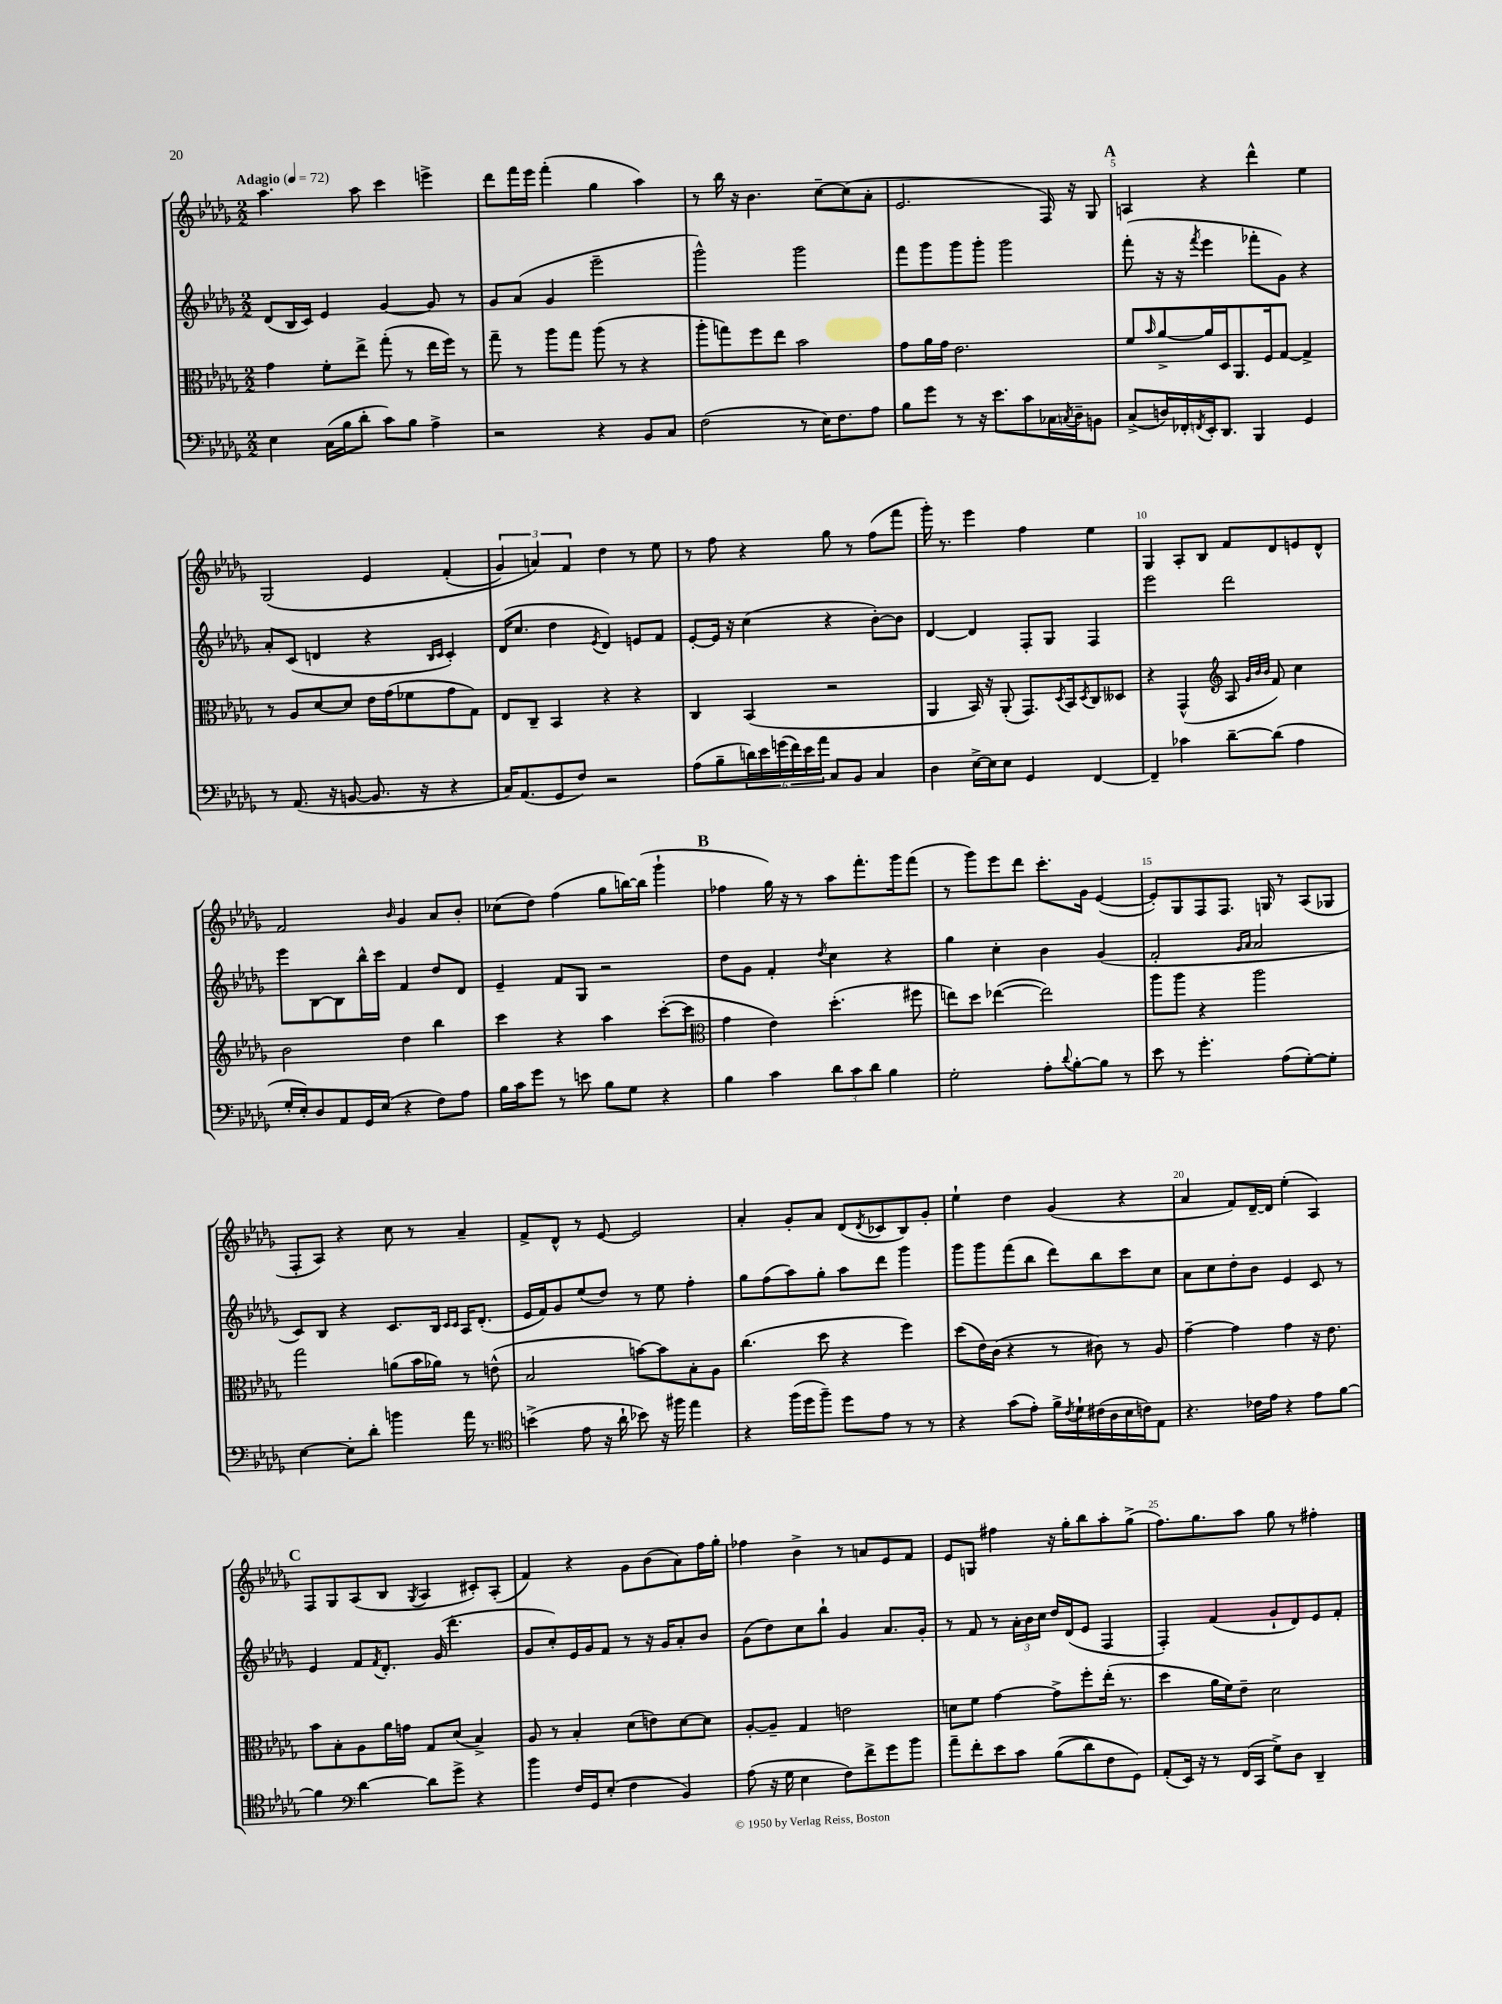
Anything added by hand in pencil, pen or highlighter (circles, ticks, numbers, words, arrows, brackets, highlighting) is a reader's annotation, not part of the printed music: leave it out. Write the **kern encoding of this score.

**kern	**kern	**kern	**kern
*staff4	*staff3	*staff2	*staff1
*clefF4	*clefC3	*clefG2	*clefG2
*k[b-e-a-d-g-]	*k[b-e-a-d-g-]	*k[b-e-a-d-g-]	*k[b-e-a-d-g-]
*M2/2	*M2/2	*M2/2	*M2/2
*MM72	*MM72	*MM72	*MM72
4E-	4g-	(8d-	4.aa-
.	.	16B-	.
.	.	16c)	.
(16C	8f'	4e-	.
16B-	.	.	.
8d-'	8ee-^	.	8aa-
8c)	(8gg-'	[4g-	4ccc
8B-	8r	.	.
4A-^	16ee-	8g-]	4eee^
.	16ff)	.	.
.	8r	8r	.
=	=	=	=
2r	8gg-~	8g-	8ddd-
.	8r	(8a-	16fff
.	.	.	16eee-
.	8aa-	4g-	(4fff'
.	8gg-	.	.
4r	(8aa-	2eee-~	4gg-
.	8r	.	.
8BB-	4r	.	4aa-)
8C	.	.	.
=	=	=	=
(2F	8aa-'	2ggg-^^)	8r
.	8gg)	.	16bb-
.	.	.	16r
.	8ff	.	4.b-
.	8ee-	.	.
8r	2b-	2ggg-	.
16E-)	.	.	[8cc~
8.F	.	.	.
.	.	.	(8cc]
8A-	.	.	8a-'
=	=	=	=
8B-	8g-	8fff	2.e-
8g-	16a-	8ggg-	.
.	16g-	.	.
8r	2.e-	8ggg-	.
16r	.	8ggg-'	.
8.e-	.	.	.
.	.	2ggg-	.
8c	.	.	.
16C-	.	.	16F)
8qC	.	.	.
16D-~	.	.	16r
8BB	.	.	8G-
=	=	=	=
(8C^	8f	(8fff'	4A
.	16qqb-	.	.
16D)	[8a-^	16r	.
16FF-'	.	16r	.
8qFF	.	8qfff	.
16EE-'	16a-]	4eee-	4r
8.DD-	16D-	.	.
.	8.AA-	.	.
4BBB-	.	8fff-'	4ddd-^^
.	16F	.	.
.	[8G-	8g-)	.
4GG-	4G-^]	4r	4ee-
=	=	=	=
8r	8r	8a-'	&(2G-
(8.AA-	8A-	(8c	.
.	[8d-	4d	.
16r	.	.	.
[8BB	8d-]	.	.
8.BB]	16e-	4r	4e-
.	(16g-	.	.
.	8f-	.	.
16r	.	.	.
.	.	16qqB-	.
.	.	16qqc	.
4r	8g-	4c')	(4f'
.	8G-)	.	.
=	=	=	=
16C)	8E-	(16d-	6g-)
(8.AA-	.	8.cc	.
.	8C~	.	.
.	.	.	6a&)
8GG-	4BB-	4dd-	.
.	.	.	6f
8F)	.	.	.
.	.	8qe-	.
2r	4r	4d-)	4dd-
.	4r	8e	8r
.	.	8f	8ee-
=	=	=	=
(8A-	4C	[8e-'	8r
8B-~	.	16e-]	8ff
.	.	16r	.
24d)	(4BB-	(4cc	4r
24e-	.	.	.
(24g	.	.	.
24f)	.	.	.
24e-	.	.	.
24a-	.	.	.
8C	2r	4r	8gg-
8BB-	.	.	8r
4C	.	[8b-')	(8ff
.	.	8b-]	8fff
=	=	=	=
4D-	4AA-	[4d-	16ggg-')
.	.	.	8.r
[16E-^	16BB-)	4d-]	4eee-
16E-]	16r	.	.
8E-	(8AA-'	.	.
4GG-	8.GG-)	8F'	4ff
.	.	8G-	.
.	8qD-	.	.
.	16BB-	.	.
.	8qD-	.	.
[4FF	8C	4F	4ee-
.	8D--	.	.
=	=	=	=
4FF~]	4r	2eee-	4G-
4c-	(4GG-^^	.	8A-'
.	.	.	8B-
*	*clefG2	*	*
[8d-~	8A-	2ddd-	8f
.	32qqg-	.	.
.	32qqb-	.	.
.	32qqb-	.	.
(8d-]	8f)	.	8d-
4A-	4cc	.	8e
.	.	.	8d-^^
=	=	=	=
16G-'	2b-	8eee-	2f
16E-')	.	.	.
8D-	.	[8B-	.
8AA-	.	8B-]	.
16GG-	.	16bb-^^	.
(16E-	.	16ccc	.
.	.	.	16qqb-
4r	4dd-	4f	4g-
8F)	4bb-	8dd-	8a-
8A-	.	8d-	8b-'
=	=	=	=
16B-	4ccc	4e-~	(8cc-
16c	.	.	.
8g-	.	.	8dd-)
8r	4r	8f	(4ff
8e	.	8G-	.
8B-	4aa-	2r	8gg-
8G-	.	.	[16bb)
.	.	.	(16bb]
4r	([8ccc'	.	4ggg-`
.	8ccc]	.	.
=	=	=	=
*	*clefC3	*	*
4B-	4g-	8dd-	4ff-
.	.	8g-	.
4c	4e-)	4f'	16gg-)
.	.	.	16r
.	.	.	8r
.	.	8qdd-	.
12d-	(4.dd-'	4cc	8aa-
12c	.	.	.
.	.	.	8.fff'
12d-	.	.	.
4B-	.	4r	.
.	.	.	16ggg-
.	8ff#	.	(8fff
=	=	=	=
2G-'	8ee)	4gg-	8r
.	8dd-	.	8ggg-)
.	([4ee-	4cc'	8eee-
.	.	.	8ddd-
8A-'	2ee-])	4b-	8.ccc'
8qqd-	.	.	.
[8B-'	.	.	.
.	.	.	16g-
8B-]	.	(4g-	([4e-
8r	.	.	.
=	=	=	=
8e-	8aa-	2f'	8e-'])
8r	8aa-	.	8G-
4.g-'	4r	.	8F
.	.	.	8.F
.	.	16qqg-	.
.	.	16qqa-	.
.	2aa-	2a-	.
.	.	.	16G
(8A-	.	.	8r
[8G-')	.	.	(8A-
8G-']	.	.	8G-
=	=	=	=
[4E-	2gg-	8c)	8F'
.	.	8B-	8A-)
8E-']	.	4r	4r
8d-'	.	.	.
4b	(8a	8.c	8cc
.	16b-	.	8r
.	16a-)	16B-	.
.	.	16qqc	.
.	.	16qqc	.
16a-	8r	16A-	4a-~
8.r	.	(8.d-'	.
.	(8e^^	.	.
=	=	=	=
*clefC4	*	*	*
(4b^	2B-	16e-	8f^
.	.	16f)	.
.	.	8g-	8d-^^
8e-	.	(8ee-	8r
16r	.	8dd-)	[8e-
16a-`	.	.	.
8b-)	[8b)	8r	2e-]
16r	8b]	8ee-	.
16ff#	.	.	.
4ee-	8B-'	4ff'	.
.	8A-	.	.
=	=	=	=
4r	(4.cc	8gg-	4a-'
.	.	(8ff	.
(16ff	.	8aa-)	8g-'
16dd-	.	.	.
8ff~)	8dd-	8gg-'	8a-
8dd-	4r	8aa-	(8d-
.	.	.	8qd-
8e-	.	8ddd-	8c-
8r	4ff)	4ggg-	8B-)
8r	.	.	8g-'
=	=	=	=
4r	(8dd-	8ggg-	4ee-`
.	16e-)	8ggg-	.
.	(16c	.	.
(8g-	4r	(8fff	4dd-
8e-')	.	8bb-	.
16f^	8r	8ddd-)	(4g-
8qc	.	.	.
16d-`	.	.	.
(16c#	8c#)	8bb-	.
16A-	.	.	.
16B-	8r	8ccc	4r
16c)	.	.	.
8E-	8A-	8cc	.
=	=	=	=
4.r	[4g-~	8a-	4a-
.	.	8cc	.
.	4g-]	8dd-'	8f)
16c-	.	8b-	[16d-~
16e-	.	.	16d-]
4r	4g-	4e-	(4ee-'
8e-	16r	8c	4A-)
.	8.e-	.	.
[8f	.	8r	.
=	=	=	=
4f]	8b-	4e-	8F
.	8B-'	.	8G-
*clefF4	*	*	*
[4d-	8A-	8f	(8A-
.	.	8qf	.
.	16a-	8.d-'	8B-
.	16g	.	.
.	.	.	8qG-
8d-]	8G-	.	4A-
.	.	(16g-	.
8g-^	(8d-	4.ddd-'	.
4r	4B-^)	.	8c#')
.	.	.	(8A-'
=	=	=	=
4b-	8A-	8g-	4f)
.	8r	8cc')	.
16F	4B-'	16e-	4r
16GG-	.	16g-	.
(8E-'	.	8f	.
4F	(8d-	8r	8g-
.	8e)	16r	(8b-
.	.	16g-	.
4BB-)	[8d-	8a-'	8a-)
.	8d-]	8b-	16ff
.	.	.	16gg-'
=	=	=	=
(8A-	[8A-'	(8g-	4ff-
16r	8A-~]	8dd-)	.
16G-	.	.	.
4E-	4G-	8cc	4b-^
.	.	8bb-`	.
8F)	2e	4g-	8r
8f^	.	.	8a
8g-	.	8.a-	8e-
8b-	.	.	8f
.	.	16g-'	.
=	=	=	=
8a-~	8d	8r	8e-
8f'	8f	8f	8G
8e-	[4g-	8r	4ff#
8c	.	24a-'	.
.	.	24b-	.
.	.	24cc	.
&((8B-	8g-^]	16dd-	16r
.	.	(16d-	16gg-'
8d-)	8ff'	8e-	8bb-
8F	(16ee-'	4F	8aa-'
.	8.r	.	.
8GG-&)	.	.	(8gg-^
=	=	=	=
(8AA-'	4dd-	4F')	8.ff)
16EE-)	.	.	.
16r	.	.	8.gg-
8r	16a-	(4f	.
.	16f)	.	.
(16FF	8e-~	.	8aa-
16CC	.	.	.
8G-^)	2d-	8g-`	8gg-
8D-	.	8d-)	8r
4DD-~	.	8e-	4ff#'
.	.	8f'	.
==	==	==	==
*-	*-	*-	*-
